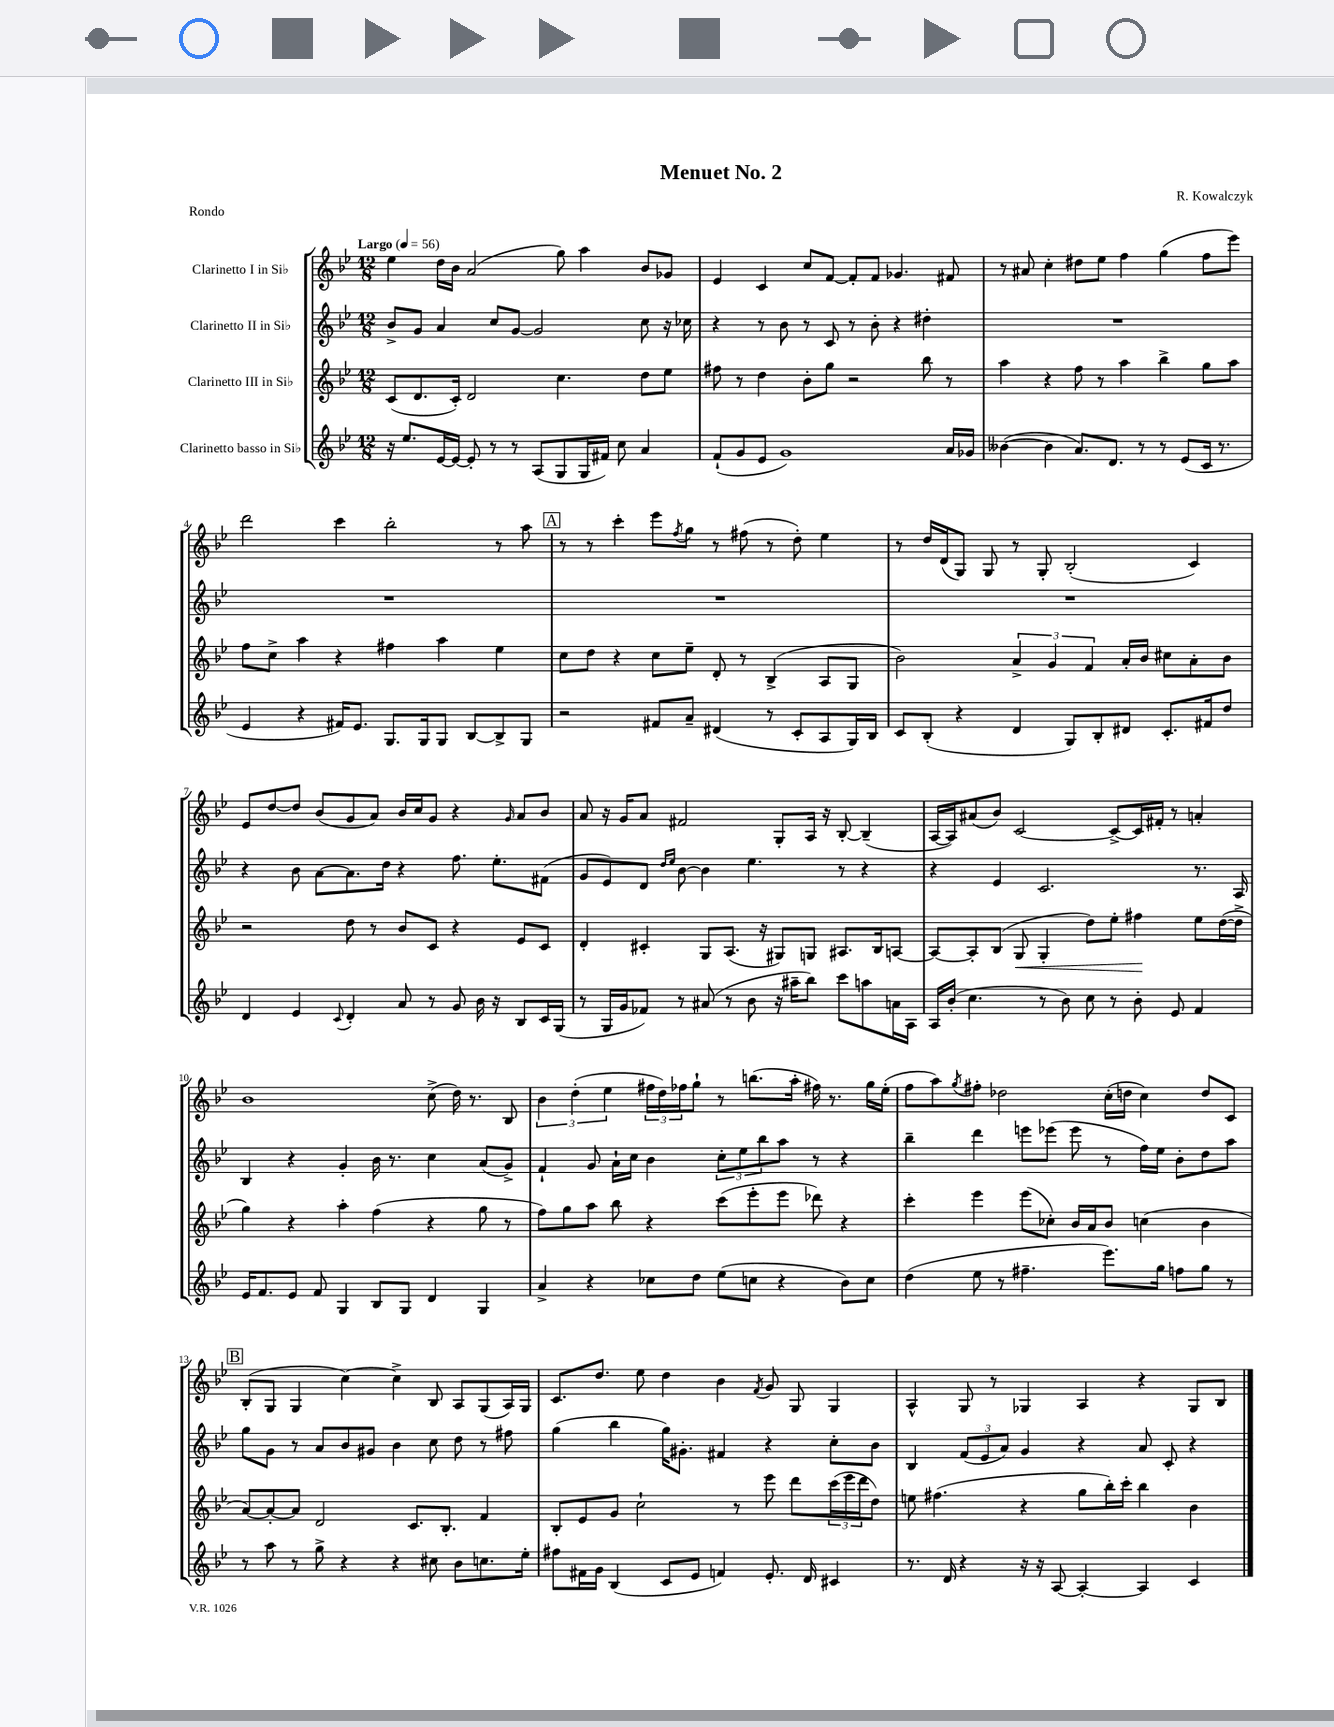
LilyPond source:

\header { title = "Menuet No. 2" composer = "R. Kowalczyk" piece = "Rondo" }
<<
\new StaffGroup <<
\new Staff = "s0" \with { instrumentName = "Clarinetto I in Sib" } {
    \clef treble \key bes \major \numericTimeSignature \time 12/8 \tempo "Largo" 4 = 56
    ees''4 d''16 bes'16 a'2( g''8) a''4 bes'8 ges'8 |
    ees'4 c'4 c''8 f'8~ f'8-. f'8 ges'4. fis'8 |
    r8 ais'8 c''4-. dis''8 ees''8 f''4 g''4( f''8 ees'''8) |
    d'''2 c'''4 bes''2-. r8 a''8 |
    \mark \markup { \box "A" } r8 r8 c'''4-. ees'''8 \acciaccatura { f''8 } g''8 r8 fis''8( r8 d''8-.) ees''4 |
    r8 d''16 d'16( g8) g8 r8 g8-. bes2-.( c'4) |
    ees'8 d''8~ d''8 bes'8( g'8 a'8) bes'16 c''16 g'8 r4 \grace { g'16 } a'8 bes'8 |
    a'8 r16 g'16 a'8 fis'2 g8-. a16 r16 bes8~-. bes4--( |
    a16~ a16) ais'8( bes'8) c'2~ c'8~-> c'16 fis'16-. r8 a'4-. |
    bes'1 c''8->( d''16) r8. bes8 |
    \tuplet 3/2 { bes'4 d''4-.( ees''4 } \tuplet 3/2 { fis''16 d''16) fes''16 } g''8-! r8 b''8.( a''16-. fis''16) r8. g''16 ees''16-.( |
    f''8 a''8) \acciaccatura { g''8 } fis''8-. des''2 c''16-.( d''16 c''4) d''8 c'8 |
    \mark \markup { \box "B" } bes8-.( g8 g4 c''4~) c''4-> bes8 a8 g8( a16) g16 |
    c'8. d''8. ees''8 d''4 bes'4 \acciaccatura { f'8 } g'8 g8 g4 |
    a4-^ g8 r8 ges4 a4 r4 ges8 bes8 \bar "|." |
}
\new Staff = "s1" \with { instrumentName = "Clarinetto II in Sib" } {
    \clef treble \key bes \major \numericTimeSignature \time 12/8
    bes'8-> g'8 a'4 c''8 g'8~ g'2 c''8 r16 ces''16 |
    r4 r8 bes'8 r8 c'8 r8 bes'8-. r4 dis''4-. |
    R1. |
    R1. |
    \mark \markup { \box "A" } R1. |
    R1. |
    r4 bes'8 a'8~ a'8. d''16 r4 f''8. ees''8.-. fis'8( |
    g'8 ees'8) d'8 \grace { d''16 ees''16 } bes'8~ bes'4 ees''4. r8 r4 |
    r4 ees'4 c'2. r8. a16 |
    bes4 r4 g'4-. bes'16 r8. c''4 a'8( g'8->) |
    f'4-! g'8 a'16-! c''16 bes'4 \tuplet 3/2 { c''8-. ees''8 bes''8 } a''8 r8 r4 |
    bes''4-- d'''4 e'''8 ees'''8( ees'''8 r8 f''16) ees''16 bes'8-. d''8 a''8 |
    \mark \markup { \box "B" } g''8 g'8 r8 a'8 bes'8 gis'8 bes'4 c''8 d''8 r8 fis''8 |
    g''4( bes''4 g''16) gis'8.-. fis'4 r4 c''8-. bes'8 |
    bes4 \tuplet 3/2 { f'8( ees'8 a'8) } g'4 r4 a'8 c'8-. r4 \bar "|." |
}
\new Staff = "s2" \with { instrumentName = "Clarinetto III in Sib" } {
    \clef treble \key bes \major \numericTimeSignature \time 12/8
    c'8( d'8. c'16-.) d'2 c''4. d''8 ees''8 |
    fis''8 r8 d''4 bes'8-. g''8 r2 bes''8 r8 |
    a''4 r4 f''8 r8 a''4 bes''4-> g''8 a''8 |
    f''8 c''8-> a''4 r4 fis''4 a''4 ees''4 |
    \mark \markup { \box "A" } c''8 d''8 r4 c''8 ees''8-- d'8-. r8 bes4->( a8 g8 |
    bes'2) \tuplet 3/2 { a'4-> g'4 f'4 } a'16-. bes'16 cis''8 a'8-. bes'8 |
    r2 d''8 r8 bes'8 c'8 r4 ees'8 c'8 |
    d'4-. cis'4-. g8 a8.( r16 gis8) g8 ais8. bes16 a8~ |
    a8~ a8-. bes8( g8\< g4-. d''8) ees''8-. fis''4\! ees''8 d''16~( d''16-> |
    g''4) r4 a''4-. f''4( r4 g''8 r8 |
    f''8) g''8 a''8 bes''8 r4 c'''8( ees'''8-. ees'''8 des'''8) r4 |
    c'''4-. ees'''4 ees'''8( ces''8-.) bes'16 a'16 bes'8 c''4( bes'4 |
    \mark \markup { \box "B" } a'8~) a'8~-. a'8 d'2 c'8. bes8.-. f'4 |
    bes8-. ees'8 g'8 c''2-! r8 ees'''8 d'''8 \tuplet 3/2 { c'''16( ees'''16 d'''16 } d''8) |
    e''8 fis''4.( r4 g''8 bes''16-.) c'''16-. bes''4 bes'4 \bar "|." |
}
\new Staff = "s3" \with { instrumentName = "Clarinetto basso in Sib" } {
    \clef treble \key bes \major \numericTimeSignature \time 12/8
    r16 ees''8. ees'16~ ees'16~ ees'8-. r8 r8 a8( g8 g16 fis'16) c''8 a'4 |
    f'8-!( g'8 ees'8 g'1) a'16 ges'16 |
    beses'4~( beses'4 a'8.) d'8. r8 r8 ees'8( c'16 r8. |
    ees'4 r4 fis'16) ees'8. g8. g16 g8 bes8~ bes8-> g8 |
    \mark \markup { \box "A" } r2 fis'8 a'8-- dis'4( r8 c'8-. a8 g16) bes16 |
    c'8 bes8-.( r4 d'4 g8) bes8-. dis'8 c'8.-. fis'16 d''8 |
    d'4 ees'4 \appoggiatura { c'8 } d'4-. a'8 r8 g'8 bes'16 r16 bes8 c'16 g16( |
    r8 g16 g'16 fes'8) r8 ais'8( r8 bes'8 r16 ais''16-- bes''8) c'''8 a''8 a'16 a16 |
    a16 bes'16-.( c''4. r8 bes'8) c''8 r8 bes'8-. ees'8 f'4 |
    ees'16 f'8. ees'8 f'8 g4 bes8 g8 d'4 g4 |
    a'4-> r4 ces''8 d''8 ees''8( c''8 r4 bes'8) c''8 |
    d''4( ees''8 r8 fis''4.-- ees'''8.) g''16 f''8 g''8 r8 |
    \mark \markup { \box "B" } r8 a''8 r8 g''8-> r4 r4 cis''8 bes'8 c''8. ees''16-. |
    fis''8 fis'16 g'16 bes4( c'8 ees'8 f'4) ees'8.-. d'16 cis'4 |
    r8. d'16 r4 r16 r16 a8~ a4~-. a4 c'4 \bar "|." |
}
>>
>>
